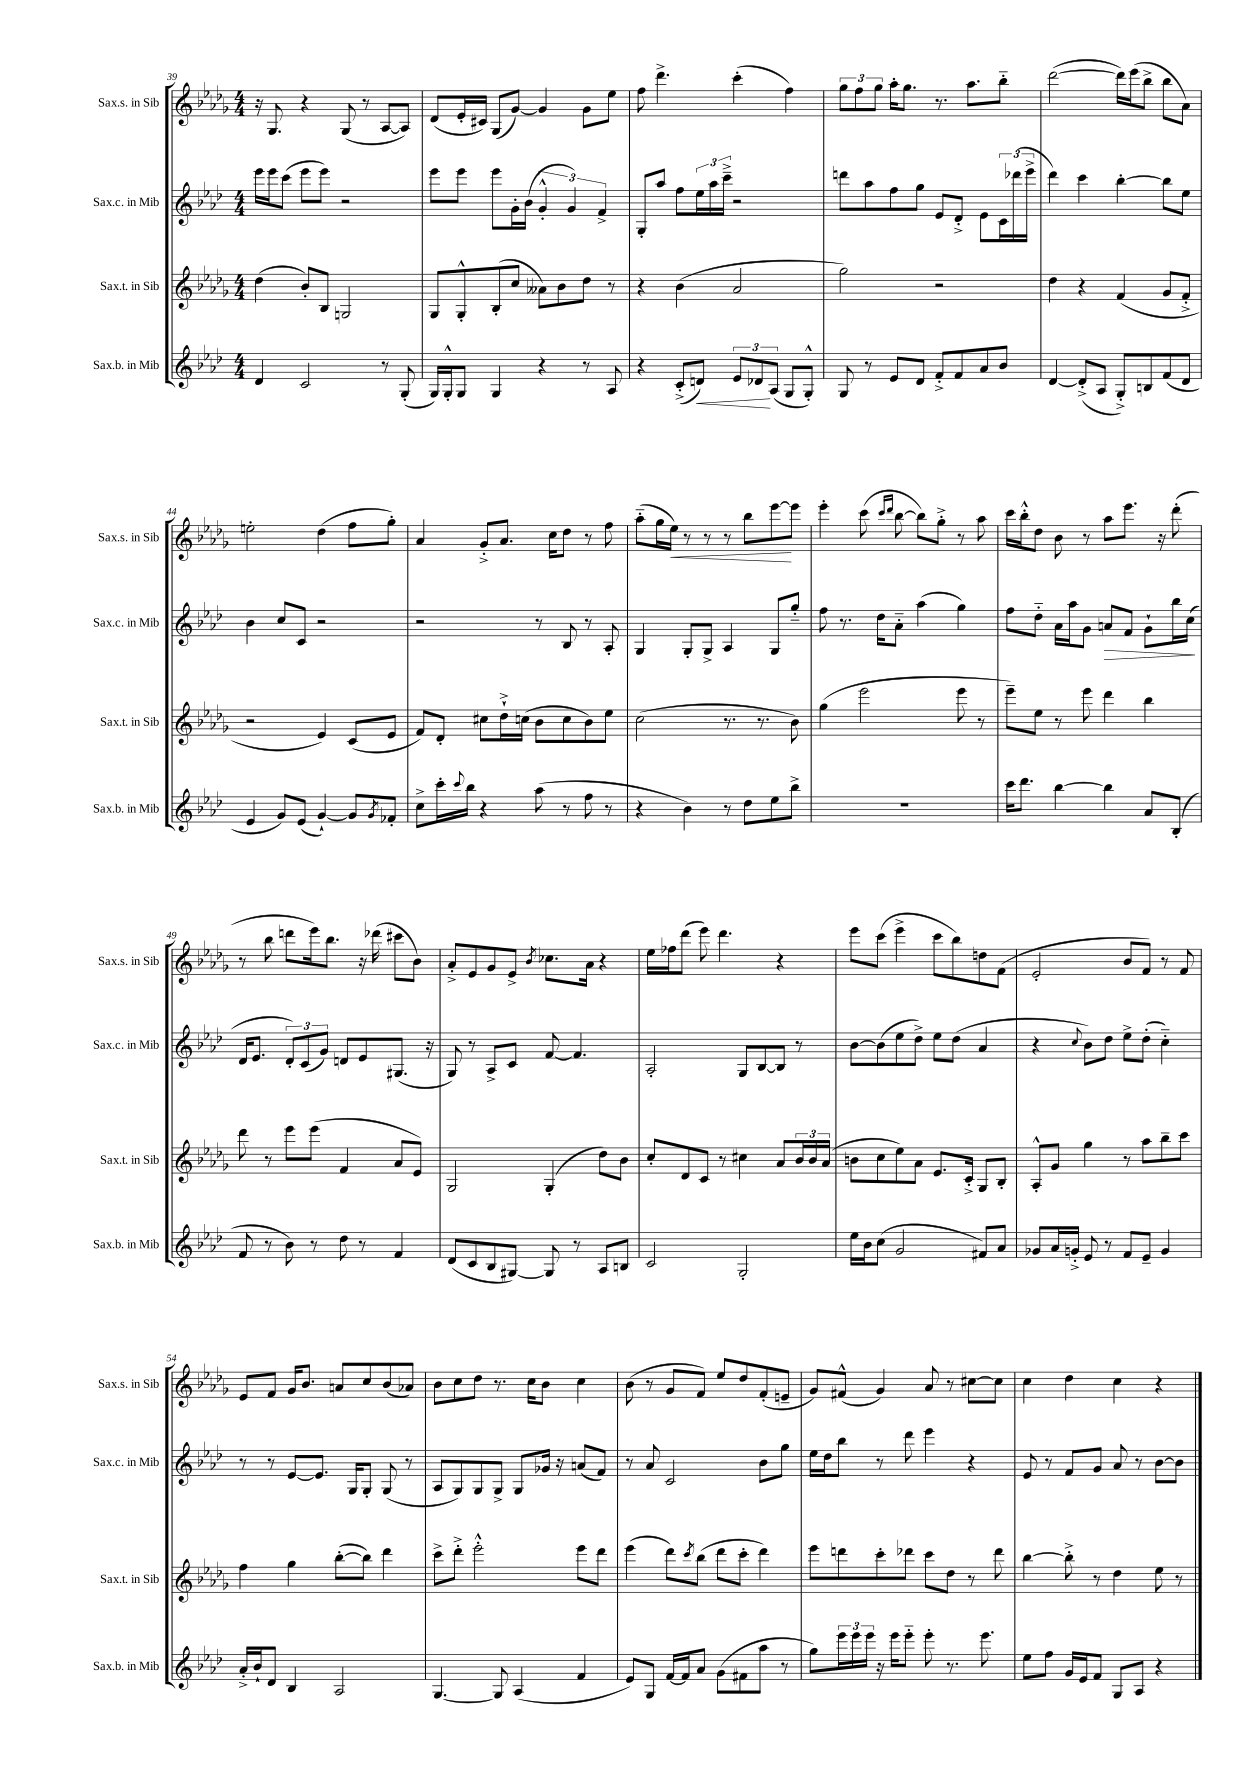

**kern	**kern	**kern	**kern
*staff4	*staff3	*staff2	*staff1
*clefG2	*clefG2	*clefG2	*clefG2
*k[b-e-a-d-]	*k[b-e-a-d-g-]	*k[b-e-a-d-]	*k[b-e-a-d-g-]
*M4/4	*M4/4	*M4/4	*M4/4
4d-/	(4dd-\	16eee-\LL	16r
.	.	16eee-\J	8.G-/
.	.	(8ccc\J	.
2c/	8b-'/L)	8eee-\L	4r
.	8B-/J	8eee-\J)	.
.	2G/	2r	(8G-/
.	.	.	8r
8r	.	.	[8A-/L
(8G'/	.	.	8A-/]J)
=	=	=	=
16G/LL)	8G-/L	8eee-\L	(8d-/L
16G'^^/J	.	.	.
8G/J	8G-'^^/	8eee-\J	16e-'/L
.	.	.	16c#/JJ)
4G/	(8B-'/	8eee-\L	(8G-/L
.	8cc/J	16g'\L	[8g-/J)
.	.	(16b-\JJ	.
4r	8a--\L)	6g'^^/	4g-/]
.	8b-\	.	.
.	.	6g/)	.
8r	8dd-\J	.	8g-\L
.	.	6f^/	.
8A-/	8r	.	8ee-\J
=	=	=	=
4r	4r	8G'/L	8ff\
.	.	8aa-/J	4.ddd-^\
(8c'^/L	(4b-\	8ff\L	.
8d/J)	.	24ee-\L	.
.	.	24aa-\	.
.	.	24ccc~^\JJ	.
12e-/L	2a-/	2r	(4ccc'\
12d-/	.	.	.
(12A-/J	.	.	.
8G/L	.	.	4ff\)
8G'^^/J)	.	.	.
=	=	=	=
8G/	2gg-\)	8ddd\L	12gg-\L
.	.	.	12ff\
8r	.	8aa-\	.
.	.	.	12gg-\J
8e-/L	.	8ff\	16aa-'\LK
.	.	.	8.gg-\J
8d-/J	.	8gg\J	.
8f'^/L	2r	8e-/L	8.r
8f/	.	8d-'^/J	.
.	.	.	8.aa-\L
8a-/	.	8e-\L	.
8b-/J	.	24c\L	8bb-'~\J
.	.	(24ddd-\	.
.	.	24eee-^\JJ	.
=	=	=	=
[4d-/	4dd-\	4ddd-\)	([2ddd-\
(8d-'^/]L	4r	4ccc\	.
8A-/J	.	.	.
8G'^/L)	(4f/	[4bb-'\	16ddd-\]LL)
.	.	.	(16eee-\J
8B/	.	.	8bb-^\J
(8f/	8g-/L	8bb-\]L	8bb-\L
8d-/J	8f'^/J	8ee-\J	8a-\J)
=	=	=	=
4e-/	2r	4b-\	2ee'\
8g/L)	.	8cc/L	.
(8e-/J	.	8c/J	.
[4g`/)	4e-/)	2r	(4dd-\
8g/]L	(8c/L	.	8ff\L
8qg/	.	.	.
8f-'/J	8e-/J	.	8gg-'\J)
=	=	=	=
8cc^\L	8f/L)	2r	4a-/
16ccc'\L	8d-'/J	.	.
8qqccc/	.	.	.
16bb-\JJ	.	.	.
4r	8cc#\L	.	8g-'^/L
.	16dd-`^\L	.	8.a-/J
.	(16cc\JJ	.	.
(8aa-\	8b-\L	8r	.
.	.	.	16cc\LK
8r	8cc\	8B-/	8dd-\J
8ff\	8b-\)	8r	8r
8r	8ee-\J	8A-'/	8ff\
=	=	=	=
4r	(2cc\	4G/	(8aa-'~\L
.	.	.	16gg-\L
.	.	.	16ee-\JJ)
4b-\)	.	8G'/L	8r
.	.	8G^/J	8r
8r	8.r	4A-/	8r
8dd-\L	.	.	8bb-\L
.	8.r	.	.
8ee-\	.	8G/L	[8eee-\
8bb-^\J	8b-\)	8gg'~/J	8eee-\]J
=	=	=	=
1r	(4gg-\	8ff\	4eee-'\
.	.	8.r	.
.	2eee-\	.	(8ccc\
.	.	16dd-\LK	.
.	.	.	16qqccc/LL
.	.	.	16qqddd-/JJ
.	.	8a-'~\J	[8bb-\
.	.	(4aa-\	8bb-\]L)
.	.	.	8gg-'^\J
.	8eee-\	4gg\)	8r
.	8r	.	8aa-\
=	=	=	=
16ccc\LK	8eee-~\L)	8ff\L	16ccc\LL
8.ddd-\J	.	.	16bb-'^^\J
.	8ee-\J	8dd-'~\J	8dd-\J
[4bb-\	8r	16a-\LL	8b-\
.	.	16aa-\J	.
.	8eee-\	8g\J	8r
4bb-\]	4ddd-\	8a/L	8aa-\L
.	.	8f/J	8.eee-\J
8a-/L	4bb-\	8g`\L	.
.	.	.	16r
(8B-'/J	.	16bb-\L	(8ddd-'\
.	.	(16cc\JJ	.
=	=	=	=
8f/	8ddd-\	16d-/LK	8r
.	.	8.e-/J	.
8r	8r	.	8bb-\
8b-\)	8eee-\L	12d-'/L)	8ddd\L
.	.	(12c/	.
8r	(8eee-\J	.	16eee-\k)
.	.	12g/J)	.
.	.	.	8.bb-\J
8dd-\	4f/	8d/L	.
8r	.	8e-/	16r
.	.	.	(16ddd-\
4f/	8a-/L	(8.G#/J	8ccc#\L
.	8e-/J)	.	8b-\J)
.	.	16r	.
=	=	=	=
(8d-/L	2G-/	8G/)	8a-'^/L
8c/	.	8r	8e-/
8B-/	.	8A-^/L	8g-/
[8G#/J)	.	8c/J	8e-^/J
.	.	.	8qb-/
8G#/]	(4G-'/	[8f/	8.cc-\L
8r	.	4.f/]	.
.	.	.	16a-\Jk
8A-/L	8dd-\L)	.	4r
8B/J	8b-\J	.	.
=	=	=	=
2c/	8cc'/L	2A-'/	16ee-\LL
.	.	.	16ff-\J
.	8d-/	.	(8ddd-\J
.	8c/J	.	8eee-\)
.	8r	.	4.ddd-\
2G'/	4cc#\	8G/L	.
.	.	[8B-/	.
.	8a-/L	8B-/]J	4r
.	24b-/L	8r	.
.	24b-/	.	.
.	(24a-/JJ	.	.
=	=	=	=
16ee-\LL	8b\L	[8b-\L	8eee-\L
16b-\J	.	.	.
(8cc\J	8cc\	(8b-\]	(8ccc\J
2g/	8ee-\)	8ee-\	4eee-^\
.	8a-\J	8dd-^\J)	.
.	8.e-/L	8ee-\L	8ccc\L
.	.	(8dd-\J	8bb-\)
.	16c'^/Jk	.	.
8f#/L)	8G-/L	4a-/	8dd\
8a-/J	8B-'/J	.	(8f\J
=	=	=	=
8g-/L	8A-'^^/L	4r	2e-'/
16a-/L	8g-/J	.	.
16g'^/JJ	.	.	.
.	.	8qqcc/	.
8e-/	4gg-\	8b-\L)	.
8r	.	8dd-\J	.
8f/L	8r	8ee-^\L	8b-/L
8e-~/J	8aa-\L	(8dd-'\J	8f/J)
4g/	8bb-~\	4cc'~\)	8r
.	8ccc\J	.	8f/
=	=	=	=
16a-'^/LL	4ff\	8r	8e-/L
16b-`/J	.	.	.
8d-/J	.	8r	8f/J
4B-/	4gg-\	[8e-/L	16g-/LK
.	.	.	8.b-/J
.	.	8.e-/]J	.
2A-/	([8bb-'\L	.	8a/L
.	.	16G/LK	.
.	8bb-\]J)	8G'/J	8cc/
.	4ddd-\	(8G/	(8b-/
.	.	8r	8a-/J)
=	=	=	=
[4.G/	8ccc^\L	8A-/L	8b-\L
.	8ddd-'^\J	8G/)	8cc\
.	2eee-'^^\	8G/	8dd-\J
8G/]	.	8G^/J	8.r
(4A-/	.	8G/L	.
.	.	.	16cc\LK
.	.	16g-/Jk	8b-\J
.	.	16r	.
4f/	8eee-\L	(8a/L	4cc\
.	8ddd-\J	8f/J)	.
=	=	=	=
8e-/L)	(4eee-\	8r	(8b-\
8G/J	.	8a-/	8r
[16f/LL	8ddd-\L)	2c/	8g-/L
16f/]J	.	.	.
.	8qccc/	.	.
8a-/J	(8bb-\J	.	8f/J)
(8g\L	8ddd-\L	.	8ee-/L
8f#\	8ccc'\J	.	8dd-/
8aa-\J	4ddd-\)	8b-\L	(8f'/
8r	.	8gg\J	8e~/J
=	=	=	=
8gg\L)	8eee-\L	16ee-\LL	8g-/L)
.	.	16dd-\J	.
24eee-\L	8ddd\	8bb-\J	(8f#^^/J
24eee-\	.	.	.
24eee-\JJ	.	.	.
16r	8ccc'\	8r	4g-/)
16eee-\LK	.	.	.
8eee-'~\J	8ddd-\J	8ddd-\	.
8eee-'\	8ccc\L	4eee-\	8a-/
8.r	8dd-\J	.	8r
.	8r	4r	[8cc#\L
8.eee-\	.	.	.
.	8ddd-\	.	8cc#\]J
=	=	=	=
8ee-\L	[4bb-\	8e-/	4cc\
8ff\J	.	8r	.
16g/LL	8bb-'^\]	8f/L	4dd-\
16e-/J	.	.	.
8f/J	8r	8g/J	.
8G/L	4dd-\	8a-/	4cc\
8A-/J	.	8r	.
4r	8ee-\	[8b-\L	4r
.	8r	8b-\]J	.
==	==	==	==
*-	*-	*-	*-
